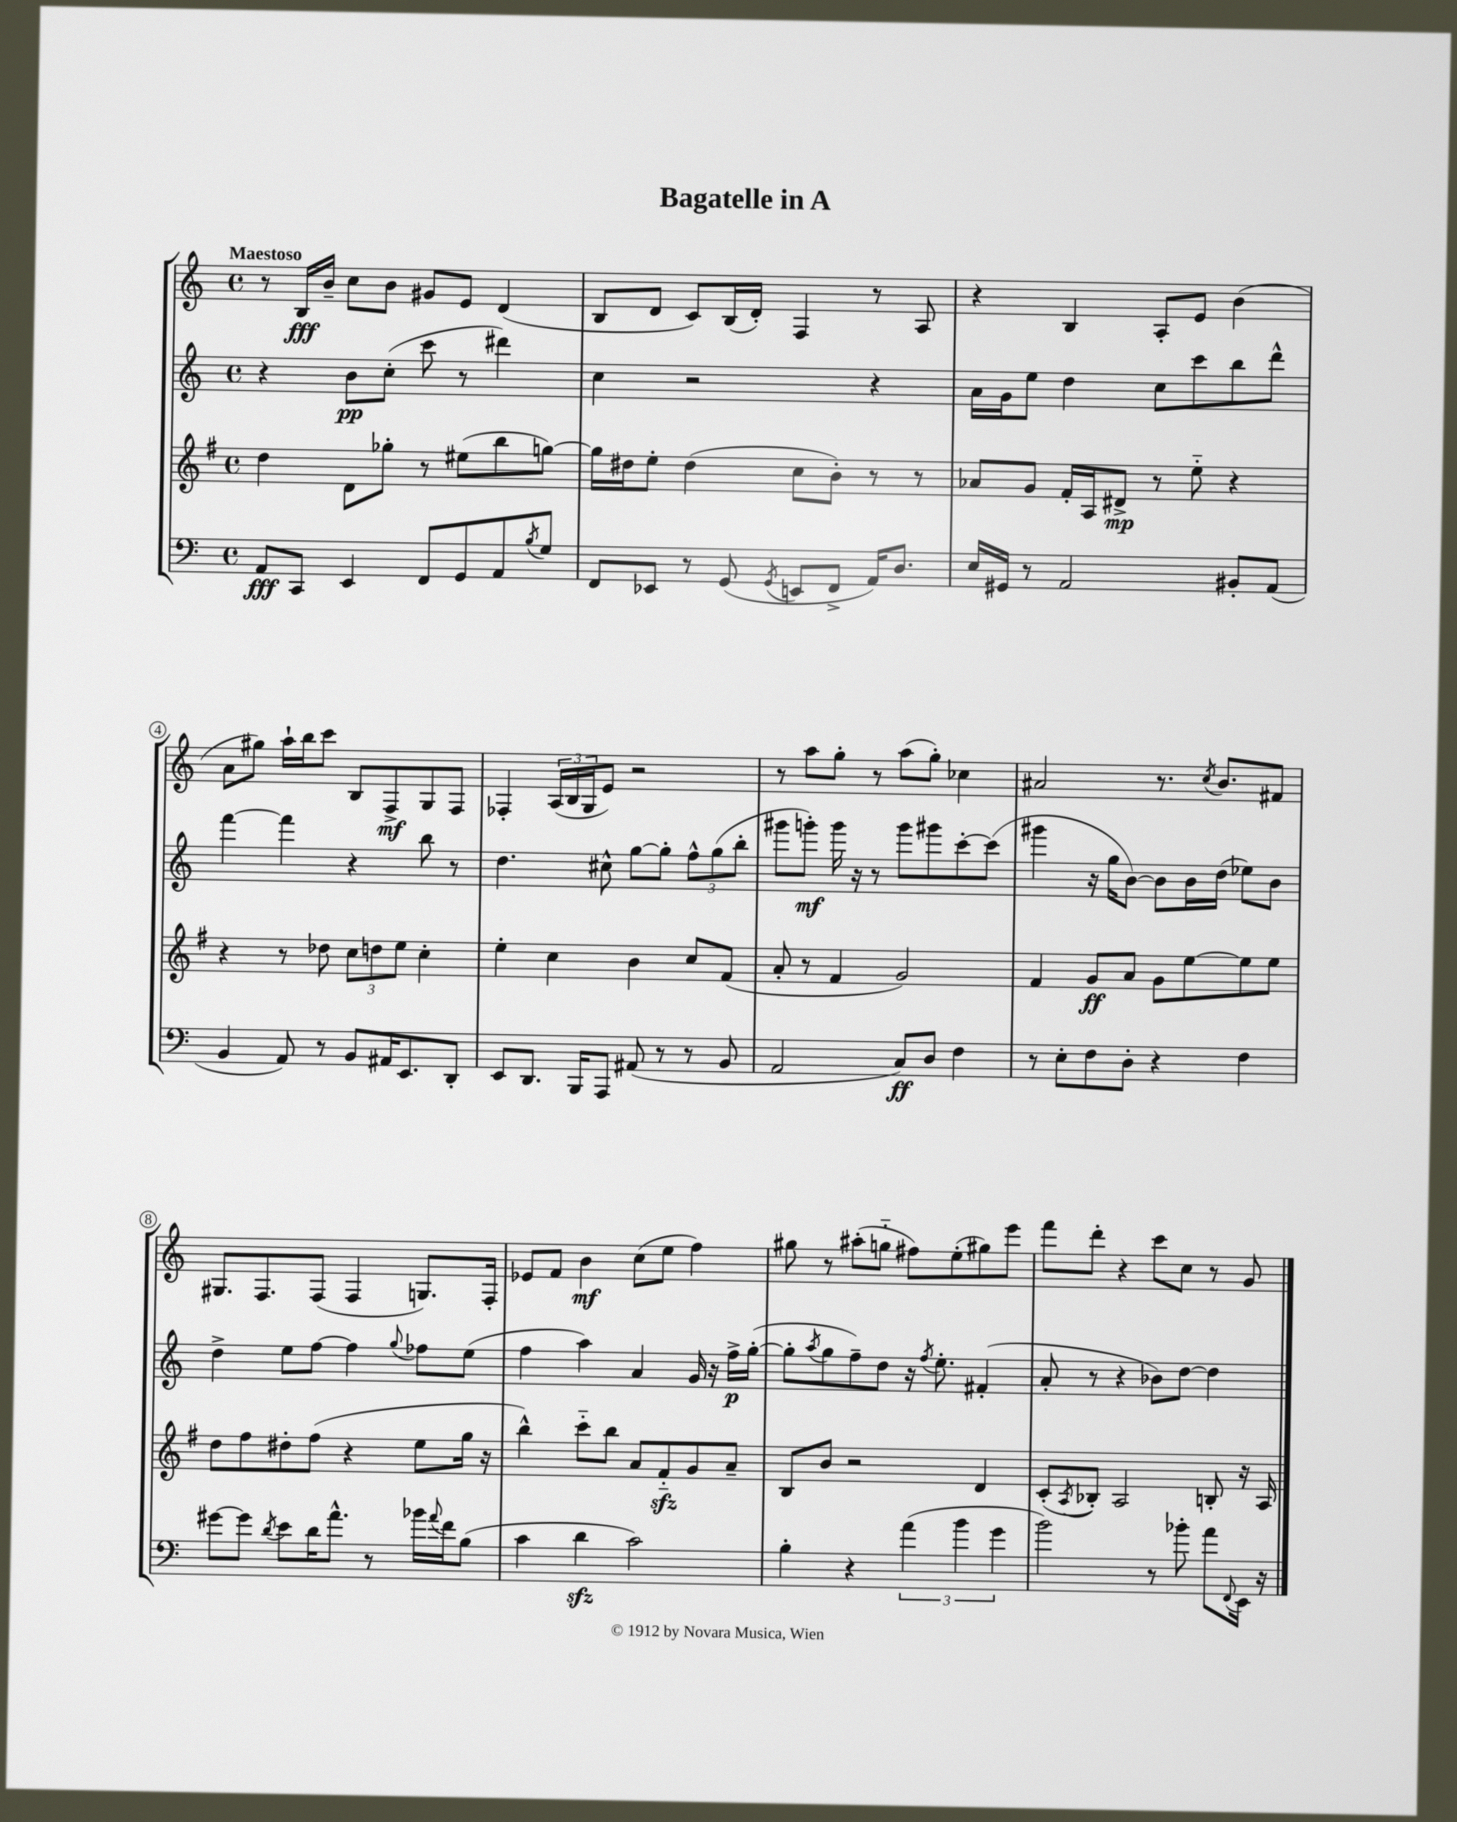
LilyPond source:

\header { title = "Bagatelle in A" }
<<
\new StaffGroup <<
\new Staff = "s0" {
    \clef treble \key c \major \defaultTimeSignature \time 4/4 \tempo "Maestoso"
    r8 b16\fff b'16-- c''8 b'8 gis'8 e'8 d'4( |
    b8 d'8 c'8) b16( d'16-.) f4 r8 a8 |
    r4 b4 a8-. e'8 b'4( |
    a'8 gis''8) a''16-! b''16 c'''8 b8 f8->\mf g8 f8 |
    fes4-. \tuplet 3/2 { a16( b16 g16 } e'8) r2 |
    r8 a''8 g''8-. r8 a''8( g''8-.) ces''4 |
    ais'2 r8. \acciaccatura { c''8 } b'8. fis'8 |
    gis8. f8. f8( f4 g8.) f16-. |
    ees'8 f'8 b'4\mf c''8( e''8 f''4) |
    gis''8 r8 ais''8-.( g''8-_ fis''8) e''8-.( gis''8) e'''8 |
    f'''8 d'''8-. r4 c'''8 c''8 r8 g'8 \bar "|." |
}
\new Staff = "s1" {
    \clef treble \key c \major \defaultTimeSignature \time 4/4
    r4 b'8\pp c''8-.( c'''8 r8 dis'''4) |
    c''4 r2 r4 |
    a'16 g'16 e''8 d''4 c''8 c'''8 b''8 d'''8-^ |
    f'''4~ f'''4 r4 b''8 r8 |
    d''4. cis''8-^ g''8~ g''8-. \tuplet 3/2 { f''8-^ g''8( b''8-. } |
    gis'''8 g'''8-.\mf) g'''16 r16 r8 g'''8 gis'''8 c'''8~-. c'''8( |
    gis'''4 r16 g''16 b'8~) b'8 b'16 d''16( ees''8) b'8 |
    d''4-> e''8 f''8~ f''4 \appoggiatura { g''8 } fes''8 e''8( |
    f''4 a''4) a'4 g'16 r16 f''16->\p g''16~-.( |
    g''8-. \acciaccatura { a''8 } g''8 f''8--) d''8 r16 \acciaccatura { f''8 } e''8.-. fis'4-.( |
    a'8-. r8 r4 bes'8) d''8~ d''4 \bar "|." |
}
\new Staff = "s2" {
    \clef treble \key g \major \defaultTimeSignature \time 4/4
    d''4 d'8 ges''8-. r8 eis''8( b''8 g''8~) |
    g''16 dis''16 e''8-. dis''4( c''8 b'8-.) r8 r8 |
    aes'8 g'8 fis'16-. a16 dis'8->\mp r8 e''8-_ r4 |
    r4 r8 des''8 \tuplet 3/2 { c''8 d''8 e''8 } c''4-. |
    e''4-. c''4 b'4 c''8 fis'8( |
    a'8-. r8 fis'4 g'2) |
    fis'4 g'8\ff a'8 g'8 e''8~ e''8 e''8 |
    d''8 fis''8 dis''8-. fis''8( r4 e''8 g''16 r16 |
    b''4-^) c'''8-_ b''8 a'8 fis'8-_\sfz g'8 a'8-- |
    b8 b'8 r2 d'4 |
    c'8-.( \acciaccatura { a8 } bes8-.) a2 b8-. r16 a16 \bar "|." |
}
\new Staff = "s3" {
    \clef bass \key c \major \defaultTimeSignature \time 4/4
    a,8\fff c,8 e,4 f,8 g,8 a,8 \acciaccatura { b8 } g8 |
    f,8 ees,8 r8 g,8( \acciaccatura { g,8 } e,8 f,8-> a,16) d8. |
    e16 gis,16 r8 a,2 bis,8-. a,8( |
    b,4 a,8) r8 b,8 ais,16 e,8. d,8-. |
    e,8 d,8. b,,16 a,,8 ais,8( r8 r8 b,8 |
    a,2 c8\ff) d8 f4 |
    r8 e8-. f8 d8-. r4 f4 |
    gis'8~ gis'8 \acciaccatura { d'8 } e'8 d'16 a'8.-^ r8 bes'16 \appoggiatura { a'8 } f'16 b8( |
    c'4 d'4\sfz c'2) |
    b4-. r4 \tuplet 3/2 { a'4( b'4 g'4 } |
    b'2) r8 bes'8-. a'8 \appoggiatura { f,8 } e,16 r16 \bar "|." |
}
>>
>>
\layout { \context { \Score \override BarNumber.stencil = #(make-stencil-circler 0.1 0.3 ly:text-interface::print) } }
